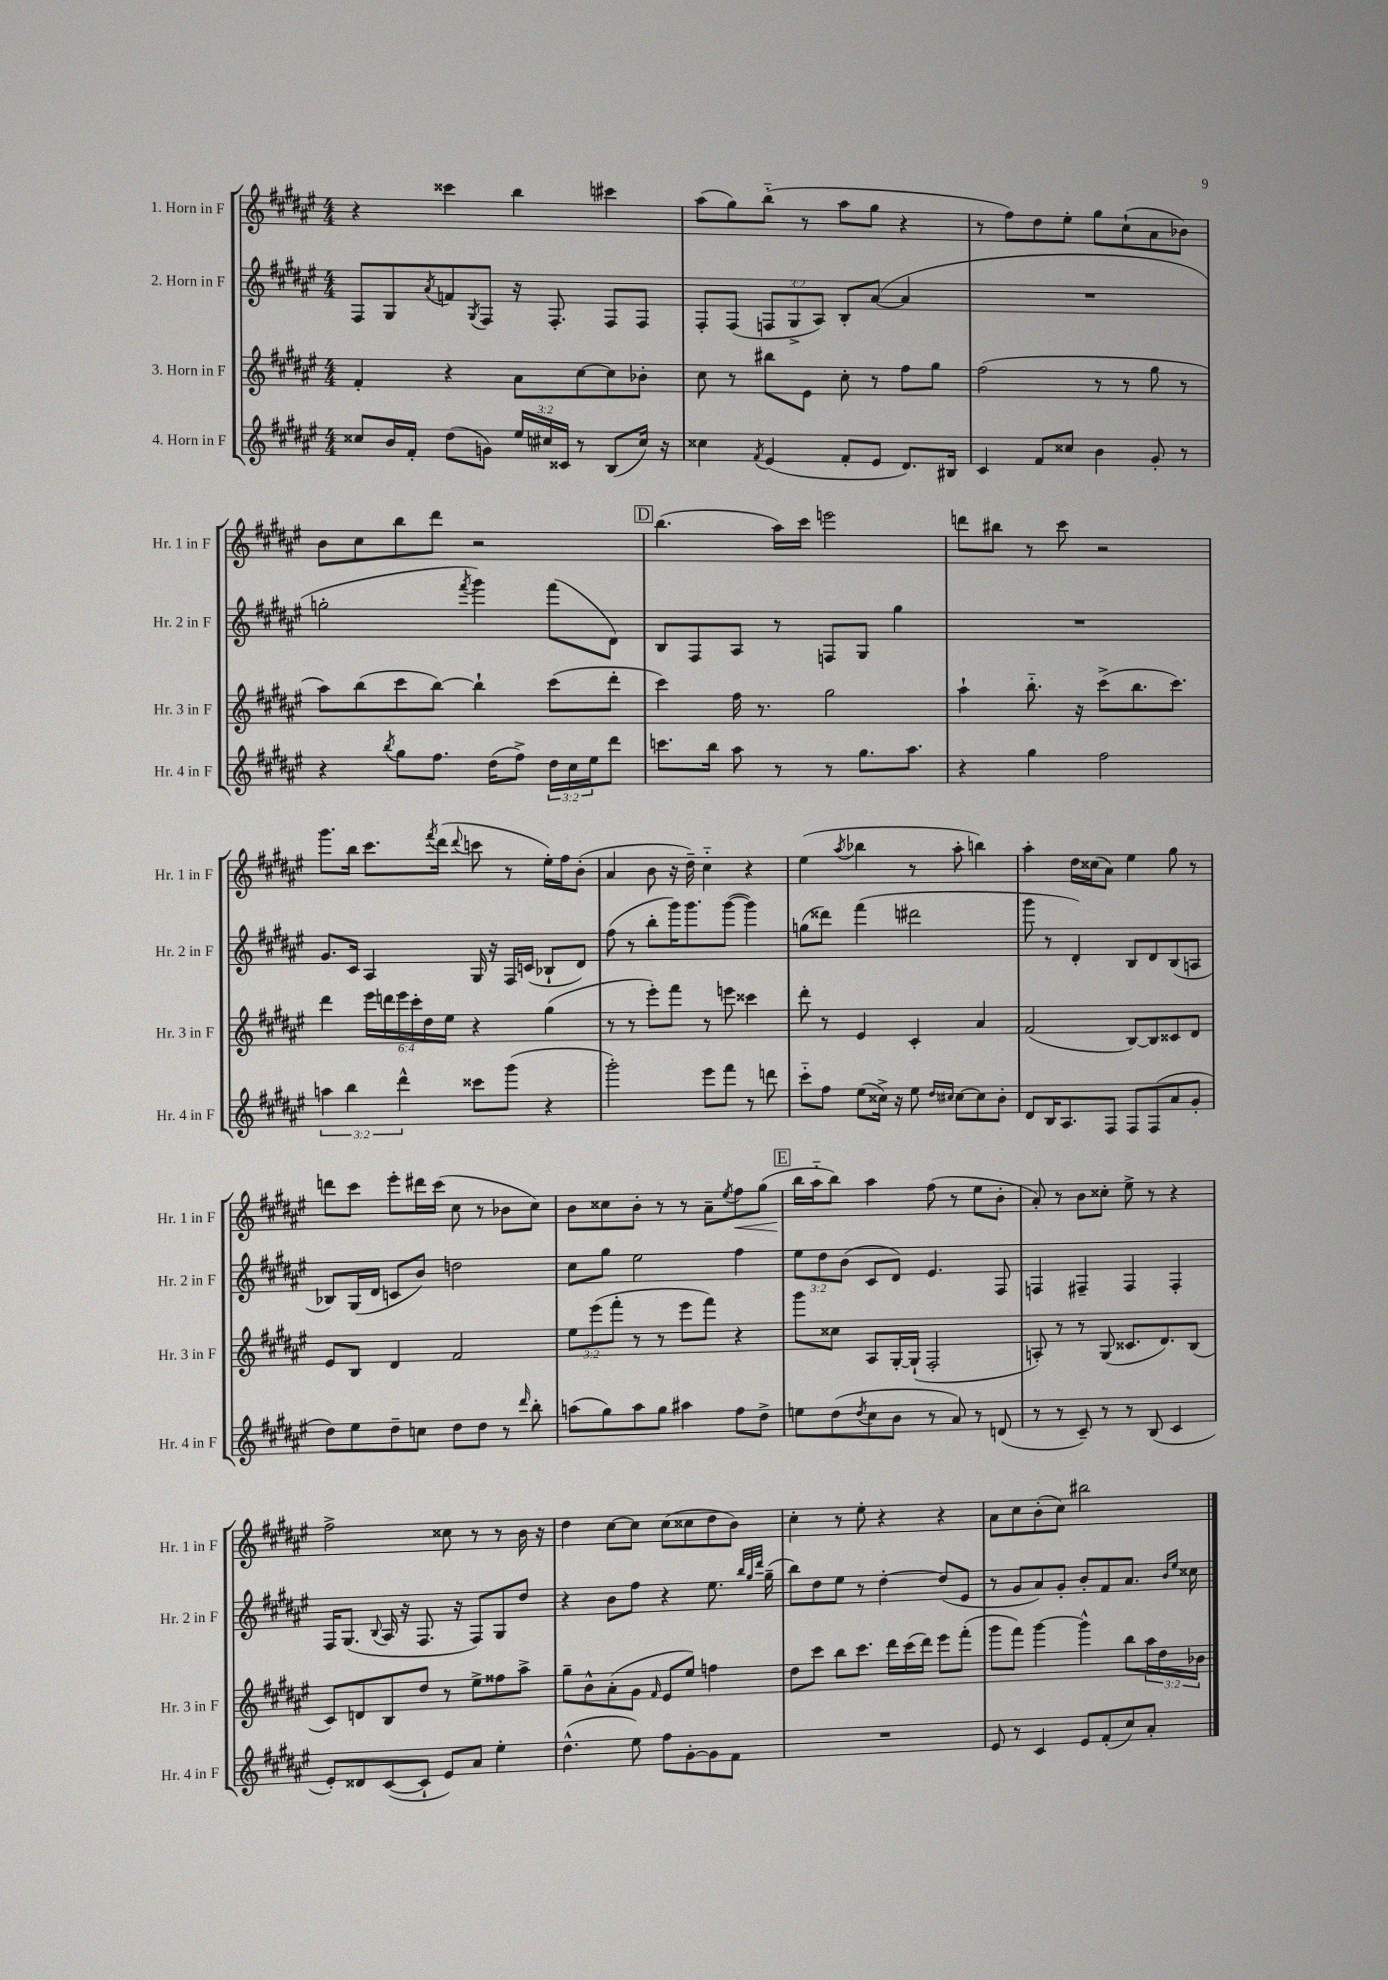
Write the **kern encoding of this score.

**kern	**kern	**kern	**kern
*staff4	*staff3	*staff2	*staff1
*clefG2	*clefG2	*clefG2	*clefG2
*k[f#c#g#d#a#e#]	*k[f#c#g#d#a#e#]	*k[f#c#g#d#a#e#]	*k[f#c#g#d#a#e#]
*M4/4	*M4/4	*M4/4	*M4/4
8cc##	4f#'	8F#	4r
16b	.	8G#	.
16f#'	.	.	.
.	.	8qa#	.
(8dd#	4r	8f	4ccc##
.	.	8qG#	.
8g)	.	8F#	.
24ee#	8a#	16r	4bb
24cc#	.	.	.
.	.	8.F#'	.
24c##	.	.	.
8r	[8cc#	.	.
(8B	8cc#]	8F#	4ccc#
16cc#)	8b-'	8F#	.
16r	.	.	.
=	=	=	=
4cc##	8cc#	8F#'	(8aa#
.	8r	(8F#	8gg#)
8qf#	.	.	.
(4e#	8bb#	12F	(8bb'~
.	.	12G#^	.
.	8e#	.	8r
.	.	12A#)	.
8f#'	8cc#'	8B'	8aa#
8e#	8r	([8a#	8gg#
8.d#)	8ff#	4a#]	4r
.	8gg#	.	.
16B#	.	.	.
=	=	=	=
4c#	(2ff#	1r	8r
.	.	.	8ff#)
8f#	.	.	8dd#
8cc##	.	.	8ee#'
4b	8r	.	8gg#
.	8r	.	(8cc#`
8g#'	8gg#	.	8a#
8r	8r	.	8b-)
=	=	=	=
4r	8aa#)	2gg'	8b
.	(8bb	.	8cc#
8qbb	.	.	.
8gg#	8ccc#	.	8bb
8.ff#	[8bb)	.	8ddd#
.	.	8qfff#	.
.	4bb`]	4ggg#)	2r
(16dd#	.	.	.
8ff#^)	.	.	.
24dd#	(8ccc#	(8fff#	.
24cc#	.	.	.
24ee#	.	.	.
8ddd#	8ddd#'	8d#)	.
=	=	=	=
8.ccc	4ccc#)	8B	(4.bb
.	.	8F#	.
16bb	.	.	.
8aa#	16ff#	8A#	.
.	8.r	.	.
8r	.	8r	16aa#)
.	.	.	16ccc#
8r	2gg#	8F	2eee
8.gg#	.	8G#	.
.	.	4gg#	.
8.aa#	.	.	.
=	=	=	=
4r	4aa#`	1r	8ddd
.	.	.	8bb#
4gg#	8.bb'~	.	8r
.	.	.	8ccc#
.	16r	.	.
2ff#	(8ccc#^	.	2r
.	8.bb	.	.
.	8.ccc#)	.	.
=	=	=	=
6aa	4ddd#	8.g#	8.ggg#
6bb	.	.	.
.	.	16c#	16bb
.	24eee#	4A#	8.ccc#
.	24ddd	.	.
6ddd#^^	24eee#	.	.
.	24ccc#'	.	.
.	24dd#	.	.
.	.	.	8qfff#
.	.	.	(16ddd#
.	24ee#	.	.
.	.	.	8qqddd#
8ccc##	4r	16G#	8ccc
.	.	16r	.
(8ggg#	.	16F#	8r
.	.	(16c	.
4r	(4gg#	8B-`	16ee#')
.	.	.	16ff#
.	.	8d#)	(8b'
=	=	=	=
2ggg#')	8r	(8ff#	4a#
.	8r	8r	.
.	8eee#')	8bb'	8b
.	8fff#	16ggg#)	16r
.	.	8.ggg#	16dd#~)
8eee#	8r	.	4cc#'~
8fff#	8eee	([8ggg#	.
8r	4ccc##	4ggg#])	4r
8ddd	.	.	.
=	=	=	=
8ccc#'~	8ddd#'	(8gg	(4ee#
8ff#	8r	8ddd##)	.
.	.	.	8qaa#
(8ee#	4e#	(4fff#	4bb-
16cc##^)	.	.	.
16r	.	.	.
8ee#	4c#'	2ddd#	8r
16qqdd#	.	.	.
16qqcc#	.	.	.
[8cc#	.	.	8aa#'
8cc#]	4a#	.	4bb)
8b'	.	.	.
=	=	=	=
8d#	(2f#	8ggg#	4aa#'
16B	.	8r	.
8.A#	.	.	.
.	.	4d#')	16dd#
.	.	.	(16cc##
8F#	.	.	8a#)
8F#	[8B)	8B	4ee#
(8F#	8B]	8d#	.
8a#	8c##	(8B	8gg#
8g#'	8d#	8A	8r
=	=	=	=
8dd#)	8e#	8B-)	8ddd
8ee#	8B	(16G#	8ccc#
.	.	16d#	.
8dd#~	4d#	8c	8eee#'
8cc	.	8b)	16ddd#
.	.	.	(16ccc#
8dd#	2f#	2dd	8cc#
8dd#	.	.	8r
8r	.	.	8b-
16qqddd#	.	.	.
8bb'	.	.	8cc#)
=	=	=	=
(8aa	12ee#	8cc#	8b
.	(12eee#	.	.
8gg#)	.	8gg#	8cc##
.	12fff#'	.	.
8aa	8r	2ee#	8b'
8gg#	8r	.	8r
4aa#	8eee#	.	8r
.	8fff#)	.	8a#~
.	.	.	8qee#
8ff#	4r	4ff#	8ff#
8dd#^	.	.	(8gg#
=	=	=	=
8ee	8ggg#	12ee#	16bb
.	.	.	16aa#'~
.	.	12dd#	.
(8dd#	8cc##	.	8bb)
.	.	(12b	.
8qdd#	.	.	.
8cc#	8A#	8c#	4aa#
8b	[16G#'	8d#)	.
.	(16G#`]	.	.
8r	2F#'	4.e#	(8ff#
8a#)	.	.	8r
8r	.	.	8ee#
(8d	.	8F#	8b'
=	=	=	=
8r	8A')	4F	8a#')
8r	8r	.	8r
8c#~)	8r	4F#~	8b
8r	(8G#	.	8cc##'
8r	8.c##	4F#	8ee#^
(8B	.	.	8r
.	8.d#)	.	.
4c#	.	4F#'	4r
.	(8B	.	.
=	=	=	=
8e#')	8c#)	16F#	2ff#^
.	.	(8.G#	.
8d##	8d	.	.
.	.	8qqB	.
([8c#	8B	16A#	.
.	.	16r	.
8c#`]	8dd#	8.F#	.
8e#)	8r	.	8cc##
.	.	16r	.
8a#	8ee#^	8F#)	8r
4ee#'	8ff##	8G#	8r
.	8aa#^	8dd#	16b
.	.	.	16r
=	=	=	=
(4.dd#^^	8gg#~	4r	4dd#
.	8b^^	.	.
.	(8a#'	8b	[8cc#
8ee#)	8g#	8ff#	8cc#]
.	16qqf#	.	.
8ff#	8e#	4r	(8cc#
[8g#'	8ee#)	.	8cc##
8g#]	4ff	8.ee#	8dd#
8f#	.	.	8b)
.	.	32qqbb	.
.	.	32qqgg#	.
.	.	32qqddd#	.
.	.	(16gg#~	.
=	=	=	=
1r	8dd#	8bb)	4cc#'
.	8ccc#	8dd#	.
.	8bb	8ee#	8r
.	8.ccc#	8r	8ee#'
.	.	[4dd#'	4r
.	16ddd#	.	.
.	(16ccc#	.	.
.	16ddd#)	.	.
.	8eee#	(8dd#]	4r
.	(8fff#'	8e#	.
=	=	=	=
8e#	8ggg#	8r	8a#
8r	8fff#)	8g#	8cc#
4c#	[4ggg#	8a#)	(8b'
.	.	8g#'	8cc#)
8e#	4ggg#^^]	8b'	2bb#
(8f#'	.	8f#	.
8cc#)	8bb	8.a#	.
8a#'	24aa#	.	.
.	24dd#	.	.
.	.	16qqb	.
.	.	16qqee#	.
.	.	16cc##	.
.	24b-	.	.
==	==	==	==
*-	*-	*-	*-
